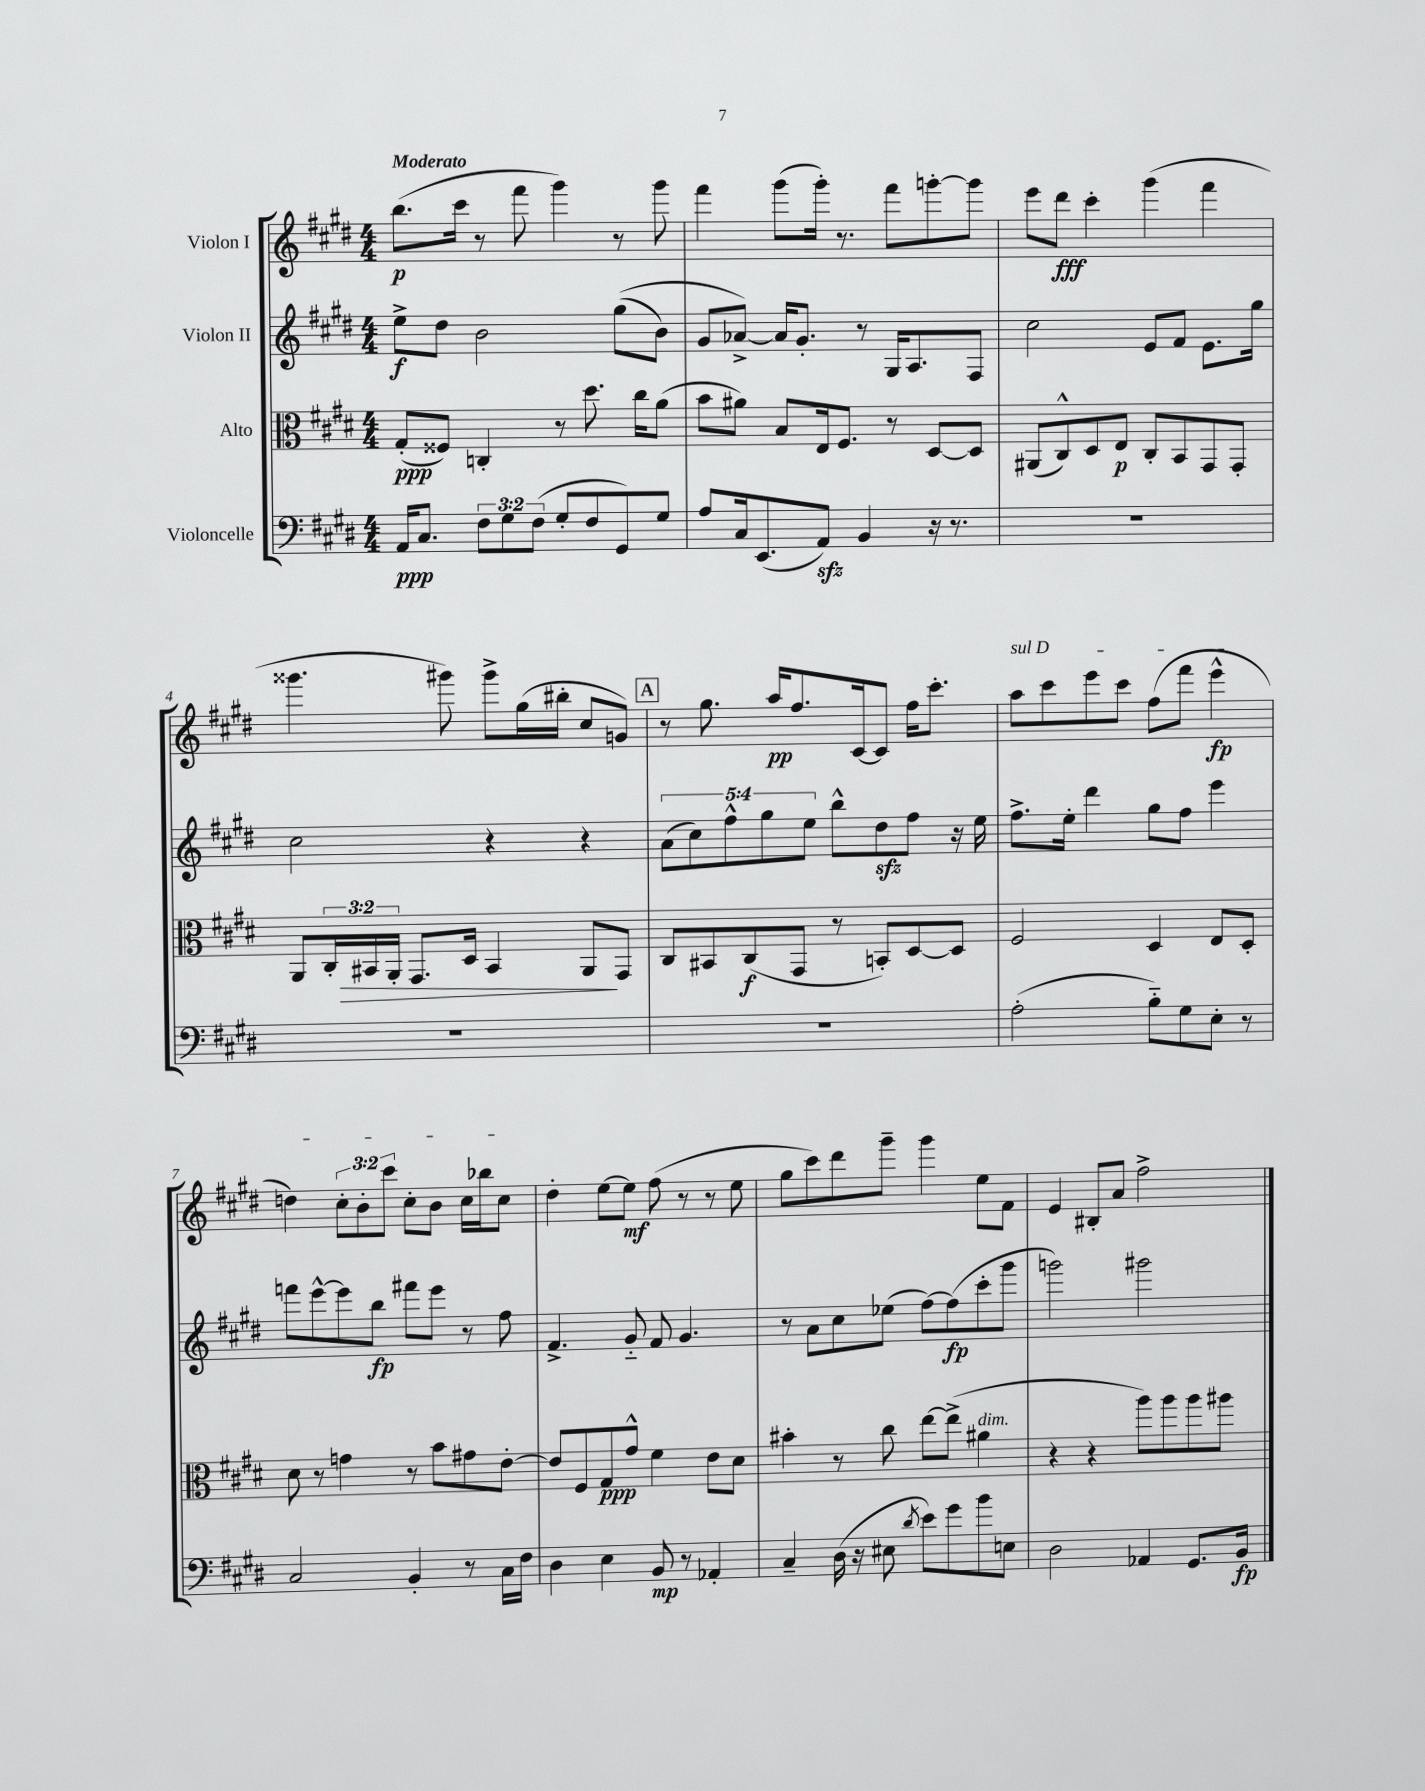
<<
\new StaffGroup <<
\new Staff = "s0" \with { instrumentName = "Violon I" } {
    \clef treble \key e \major \numericTimeSignature \time 4/4 \override Staff.TupletNumber.text = #tuplet-number::calc-fraction-text \tempo "Moderato"
    b''8.\p( cis'''16 r8 fis'''8 gis'''4) r8 gis'''8 |
    fis'''4 gis'''8( gis'''16-.) r8. fis'''8 g'''8~-. g'''8 |
    e'''8 dis'''8\fff cis'''4-. gis'''4( fis'''4 |
    gisis'''4. gis'''8) gis'''8-> gis''16( bis''16-. cis''8 g'8) |
    \mark \markup { \box "A" } r8 gis''8. a''16\pp fis''8. cis'16~ cis'8 fis''16 cis'''8.-. |
    \once \override TextSpanner.bound-details.left.text = \markup { \italic "sul D" } a''8\startTextSpan cis'''8 e'''8 cis'''8 fis''8( fis'''8 e'''4-^\fp |
    d''4) \tuplet 3/2 { cis''8-. b'8-. cis'''8 } cis''8-. b'8 cis''16 bes''16 cis''8\stopTextSpan |
    dis''4-. e''8~ e''8\mf fis''8( r8 r8 e''8 |
    gis''8 cis'''8) dis'''8 gis'''8-- gis'''4 e''8 fis'8 |
    e'4 bis8-. a'8 fis''2-> \bar "|." |
}
\new Staff = "s1" \with { instrumentName = "Violon II" } {
    \clef treble \key e \major \numericTimeSignature \time 4/4 \override Staff.TupletNumber.text = #tuplet-number::calc-fraction-text
    e''8->\f dis''8 b'2 gis''8(\( b'8) |
    gis'8 aes'8~->\) aes'16 gis'8.-. r8 gis16 a8. fis8 |
    cis''2 e'8 fis'8 e'8. gis''16 |
    cis''2 r4 r4 |
    \mark \markup { \box "A" } \tuplet 5/4 { a'8( cis''8) fis''8-^ gis''8 e''8 } b''8-^ dis''8\sfz fis''8 r16 e''16 |
    fis''8.-> e''16-. dis'''4 gis''8 fis''8 e'''4 |
    f'''8 e'''8~-^ e'''8 b''8\fp fis'''8 e'''8 r8 fis''8 |
    fis'4.-> gis'8-_ fis'8 gis'4. |
    r8 a'8 cis''8 ees''8( fis''8~) fis''8\fp( cis'''8-. gis'''8 |
    g'''2) gis'''2 \bar "|." |
}
\new Staff = "s2" \with { instrumentName = "Alto" } {
    \clef alto \key e \major \numericTimeSignature \time 4/4 \override Staff.TupletNumber.text = #tuplet-number::calc-fraction-text
    gis8-.\ppp( fisis8) c4-. r8 dis''8. cis''16 a'8( |
    b'8 ais'8) b8 e16 fis8. r8 dis8~ dis8 |
    ais,8( cis8-^) dis8 e8\p cis8-. b,8 gis,8 gis,8-. |
    a,8 \tuplet 3/2 { cis16-. bis,16\> a,16-. } gis,8. dis16 bis,4 a,8\! gis,8 |
    \mark \markup { \box "A" } cis8 bis,8 cis8\f( gis,8 r8 b,8-.) dis8~ dis8 |
    fis2 dis4 e8 dis8-. |
    dis'8 r8 g'4 r8 b'8 gis'8 e'8~-. |
    e'8 fis8 gis8\ppp gis'8-^ fis'4 e'8 dis'8 |
    bis'4-. r8 cis''8 e''8~ e''8->( ais'4^\markup { \italic "dim." } |
    r4 r4 a''8) a''8 a''8 ais''8 \bar "|." |
}
\new Staff = "s3" \with { instrumentName = "Violoncelle" } {
    \clef bass \key e \major \numericTimeSignature \time 4/4 \override Staff.TupletNumber.text = #tuplet-number::calc-fraction-text
    a,16\ppp cis8. \tuplet 3/2 { fis8 gis8 fis8( } gis8-. fis8 gis,8) gis8 |
    a8 cis16 e,8.( a,8\sfz) b,4 r16 r8. |
    R1 |
    R1 |
    \mark \markup { \box "A" } R1 |
    a2-.( b8-_) gis8 e8-. r8 |
    cis2 b,4-. r8 cis16 fis16 |
    dis4 e4 b,8\mp r8 aes,4-. |
    cis4-- dis16( r16 eis8 \acciaccatura { dis'8 } e'8) gis'8 b'8 e8 |
    dis2 aes,4 gis,8. b,16\fp \bar "|." |
}
>>
>>
